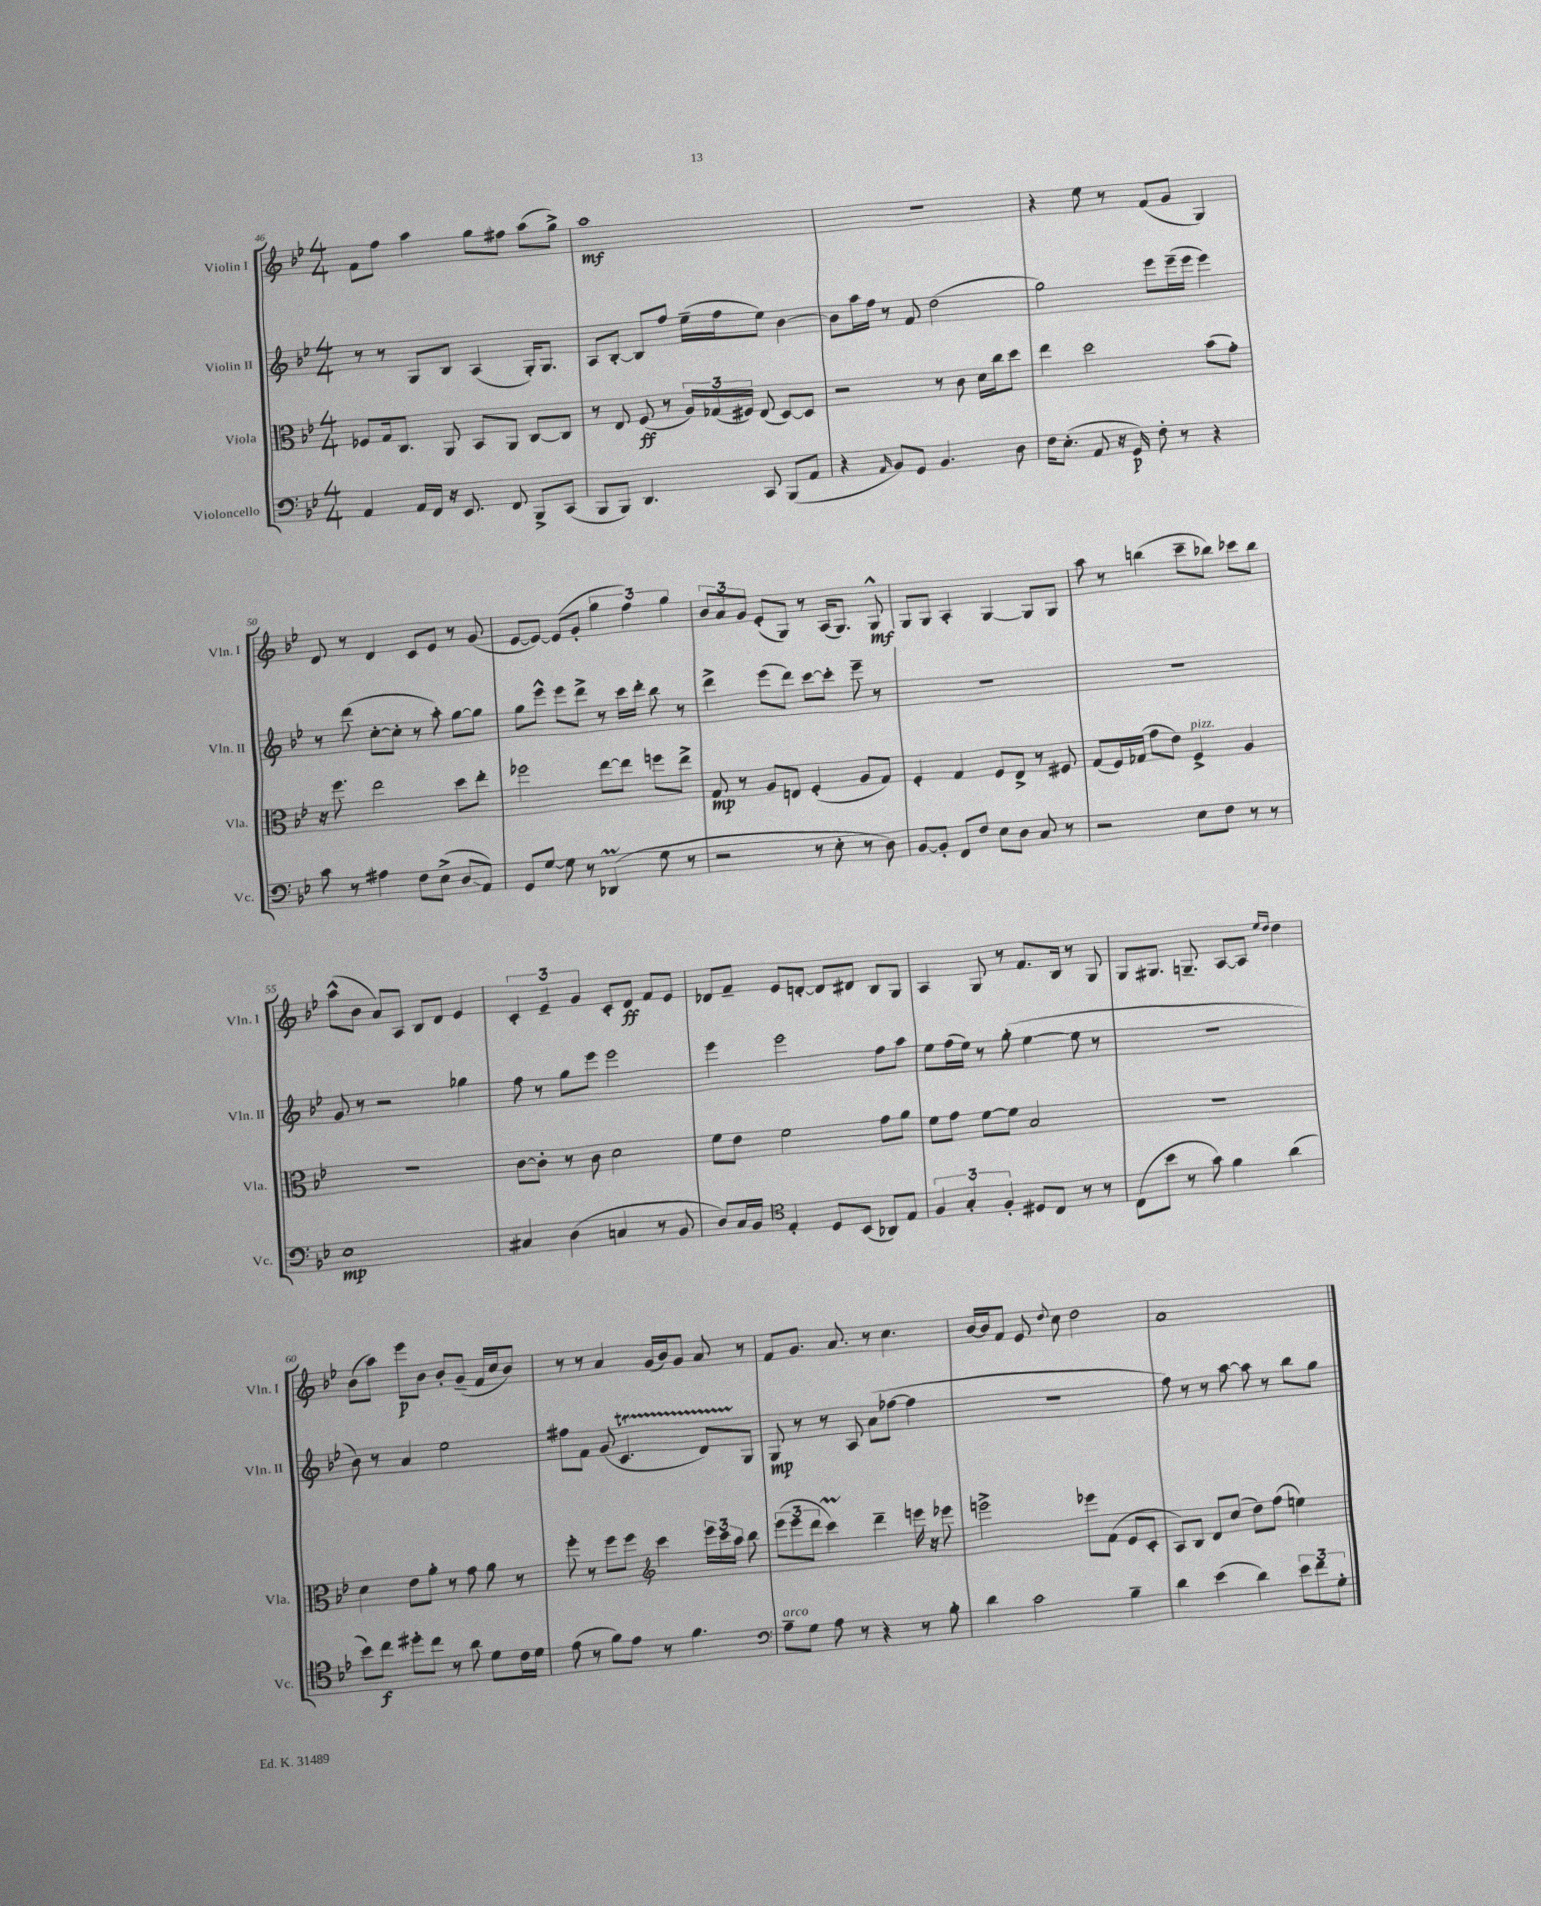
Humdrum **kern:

**kern	**kern	**kern	**kern
*staff4	*staff3	*staff2	*staff1
*clefF4	*clefC3	*clefG2	*clefG2
*k[b-e-]	*k[b-e-]	*k[b-e-]	*k[b-e-]
*M4/4	*M4/4	*M4/4	*M4/4
4AA	8F-	8r	8f
.	16G	8r	8ff
.	8.C	.	.
16AA	.	8G	4aa
16FF	.	.	.
16r	8AA	8B-	.
8.EE-	.	.	.
.	8BB-	(4A	8gg
8FF	8AA	.	8ff#
8BBB-^	[8C	16G')	(8aa
.	.	8.G	.
(8CC	8C]	.	8gg^)
=	=	=	=
8BBB-	8r	8A	1aa
8BBB-)	8E-	[8B-'	.
4.DD	(8F	8B-]	.
.	8r	8ff	.
.	24A)	(16ee-~	.
.	(24G-	.	.
.	.	16ff	.
.	24F#)	.	.
8CC	(8E-	8ee-)	.
(8BBB-	[8D)	[4b-	.
8AA	8D]	.	.
=	=	=	=
4r	2r	8b-]	1r
.	.	16aa	.
.	.	16ff	.
16qqAA	.	.	.
8BB-)	.	8r	.
8GG	.	8f	.
4.BB-	8r	(2dd	.
.	8c	.	.
.	16d	.	.
.	16cc	.	.
8D	8dd	.	.
=	=	=	=
16F	4ee-	2gg)	4r
(8.E-'	.	.	.
8AA	2dd	.	8ee-
16r	.	.	8r
16GG)	.	.	.
8F'	.	8eee-	(8f
8r	.	(16eee-~	8g
.	.	16eee-	.
4r	(8b-	4eee-)	4G)
.	8g')	.	.
=	=	=	=
8c	16r	8r	8d
.	8.ff	.	.
8r	.	(8ddd	8r
4A#	2ee-	[8cc'	4d
.	.	8cc']	.
8F	.	8r	8c
(8E-^	.	8aa')	8e-
8D	8dd	[8gg	8r
8AA)	8ee-'	8gg]	(8g
=	=	=	=
8GG	2ff-	8gg	[8e-
[8G	.	8eee-^^	8e-_)
8G]	.	8eee-	(8e-]
8r	.	8ddd^	8g'
(4DD-	[8ee-	8r	6gg
.	8ee-]	16ccc	.
.	.	.	6ff)
.	.	16ddd'	.
8G	8ff	8bb-	.
.	.	.	6gg
8r	8ee-^	8r	.
=	=	=	=
2r	8G	4ddd^	12b-
.	.	.	12a
.	8r	.	.
.	.	.	12g
.	8A	(8eee-	(8e-'
.	8E	8ddd)	8G)
8r	(4F'	[8ccc	8r
8E-'	.	8ccc']	(16A
.	.	.	8.G)
8r	8A	8eee-~	.
8D)	8G)	8r	8G^^
=	=	=	=
[8BB-	4F'	1r	8G
8BB-']	.	.	8G
8FF	4G	.	4A'
8F	.	.	.
8E-	8F	.	[4G
8D	8E-^	.	.
8C	8r	.	8G]
8r	8F#	.	8G
=	=	=	=
2r	(8G	1r	8aa
.	16F)	.	8r
.	(16G-	.	.
.	8g	.	(4bb
.	8e-)	.	.
8E-	4F^	.	8ccc~
8F	.	.	8bb-)
8r	4A	.	8ccc-
8r	.	.	8bb-
=	=	=	=
1E-	1r	8g	(8aa^^
.	.	8r	8b-
.	.	2r	8a)
.	.	.	8A
.	.	.	8B-
.	.	.	8d
.	.	4gg-	4e-
=	=	=	=
4C#	[8c	8ff	6c'
.	8c']	8r	.
.	.	.	6e-~
(4D	8r	8gg	.
.	.	.	6g
.	8c	8eee-	.
4C	2d	2eee-	8c'
.	.	.	8d
8r	.	.	8f
8BB-	.	.	8e-
=	=	=	=
8D)	8f	4eee-	8d-
16C	8e-	.	8f~
16BB-	.	.	.
*clefC4	*	*	*
4E-'	2f	2eee-	8e-
.	.	.	[8d'
8D	.	.	8d]
(8BB-	.	.	8d#
8AA-)	8g	8ff	8B-
8E-	8a	8aa	8G
=	=	=	=
6F	8f	8ee-	4A
.	8g	(16ff	.
6G'	.	.	.
.	.	16ee-)	.
.	[8f	8r	8G
6F'	.	.	.
.	8f]	(8gg'	8r
8D#	2B-	[4ee-	8.f
8C	.	.	.
.	.	.	16B-
8r	.	8ee-]	8r
8r	.	8r	8G
=	=	=	=
(8C	1r	1r	8G
8b-	.	.	8.G#
8r	.	.	.
.	.	.	8.G~
8g)	.	.	.
4f	.	.	[8A
.	.	.	8A]
.	.	.	16qqee-
.	.	.	16qqdd
(4a	.	.	4dd
=	=	=	=
8b-)	4d	8b-)	(8b-
8cc	.	8r	8aa)
8dd#'	8e-	4a	8eee-
8cc	8a'	.	8b-
8r	8r	2ee-	8b-'
8a	8g	.	(8g~
8d	8a	.	16f
.	.	.	16cc
16c	8r	.	8b-)
16d	.	.	.
=	=	=	=
(8e-	8ff'	8ff#	8r
8r	8r	8f	8r
8f)	8ff	(8g	4a
8e-	8ff	4.c	.
*	*clefG2	*	*
8r	4ccc	.	(16g
.	.	.	16b-)
4.f	.	.	8g
.	24eee-	8d)	8a
.	24ccc	.	.
.	24aa	.	.
.	8bb-	8G	8r
=	=	=	=
*clefF4	*	*	*
8A~	(12eee-	8G	8f
.	12eee-	.	.
8G	.	8r	8.g
.	12ddd	.	.
8A	4ccc)	8r	.
.	.	.	8.a
8r	.	8A	.
4r	4ddd~	(8a	8r
.	.	[8ff-	4.cc
8r	16eee	4ff-]	.
.	16r	.	.
8B-'	8eee-	.	.
=	=	=	=
4d	2eee^	1r	[16b-
.	.	.	16b-]
.	.	.	8f
2c	.	.	8e-
.	.	.	8qqdd
.	.	.	8cc
.	8eee-	.	2dd
.	(8f	.	.
4B-~	8e-	.	.
.	8c'	.	.
=	=	=	=
4d	8A)	8ff)	1a
.	8B-	8r	.
(4e-	8d	8r	.
.	(8cc	[8aa	.
4d)	8dd)	8aa]	.
.	(8ff	8r	.
12e-	4ee)	8bb-	.
12f	.	.	.
.	.	8gg	.
12G'	.	.	.
==	==	==	==
*-	*-	*-	*-
